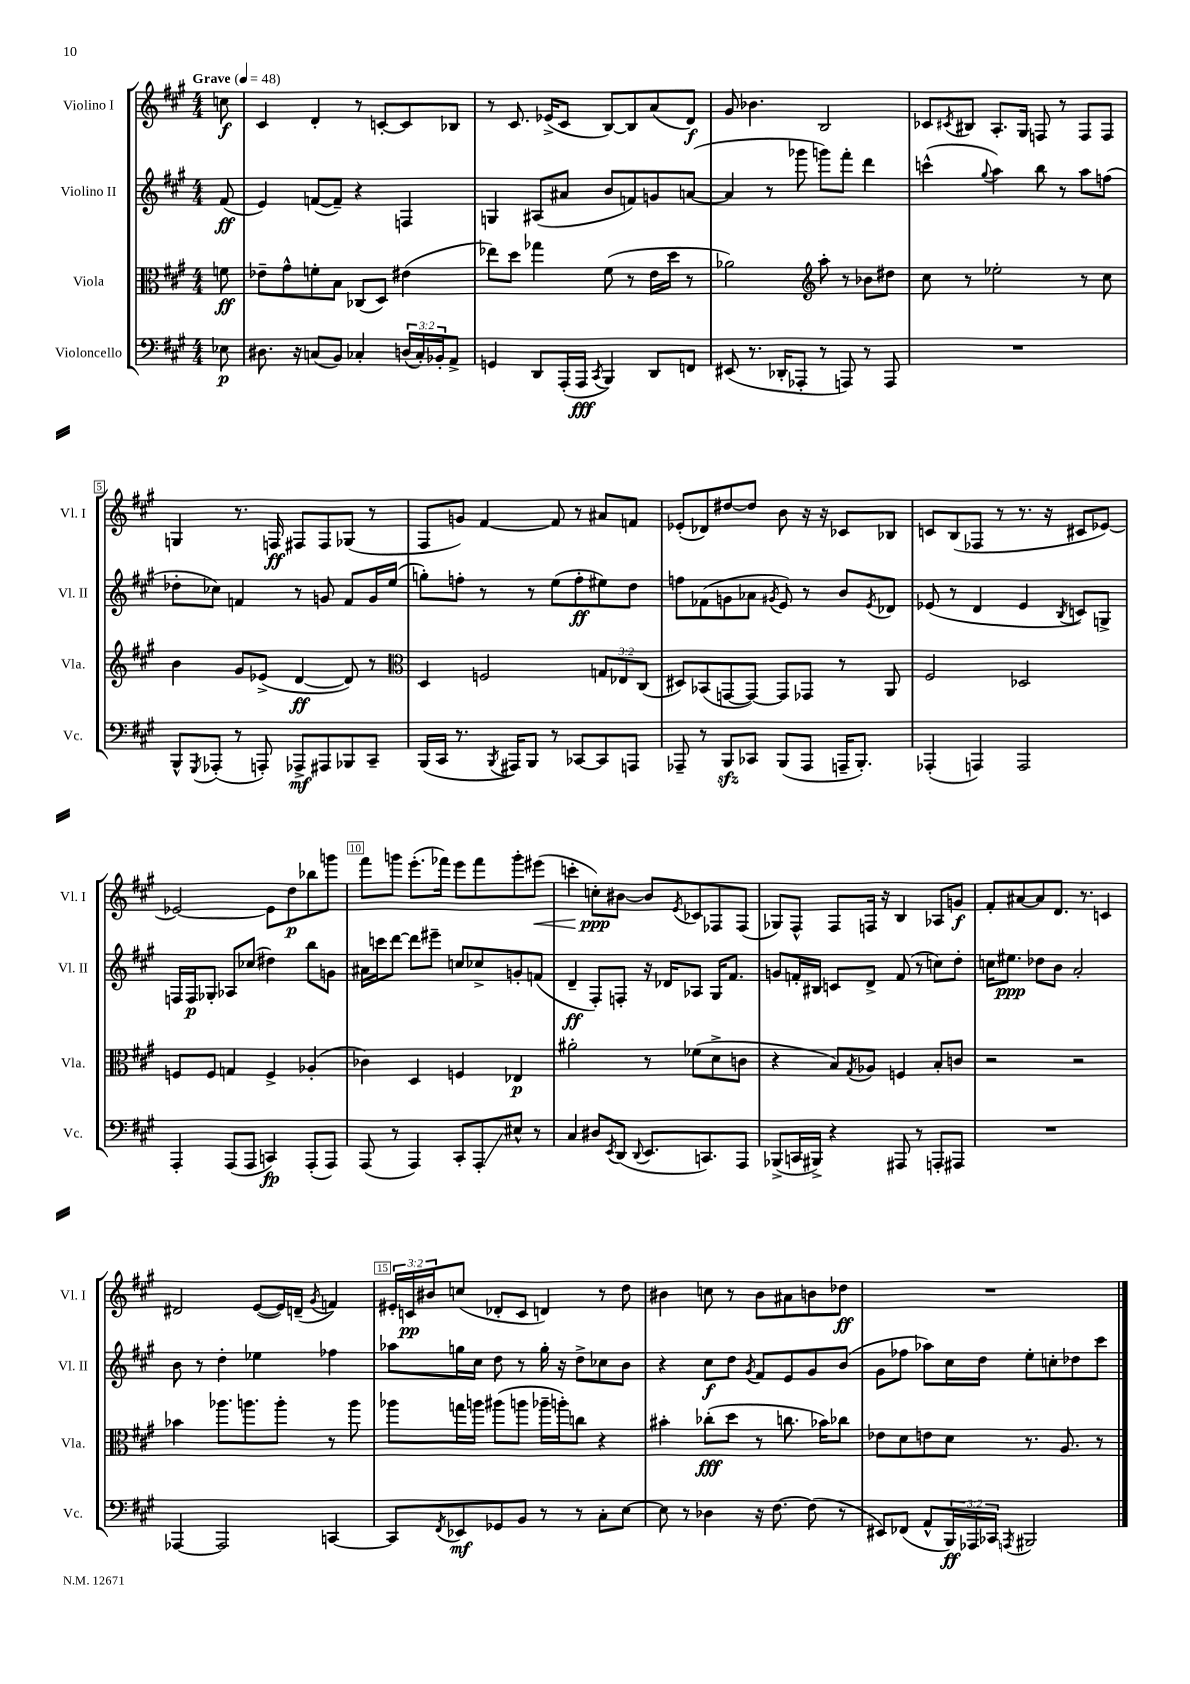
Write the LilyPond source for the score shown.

<<
\new StaffGroup <<
\new Staff = "s0" \with { instrumentName = "Violino I" shortInstrumentName = "Vl. I" } {
    \clef treble \key a \major \numericTimeSignature \time 4/4 \override Staff.TupletNumber.text = #tuplet-number::calc-fraction-text \partial 8 \tempo "Grave" 4 = 48
    c''8\f |
    cis'4 d'4-. r8 c'8~-. c'8 bes8 |
    r8 cis'8. ees'16->( cis'8 b8~) b8 a'8( d'8\f) |
    gis'8 bes'4. b2 |
    ces'8 \acciaccatura { cis'8 } bis8 a8.-. gis16 f8 r8 f8 f8 |
    g4 r8. f16\ff fis8 fis8 ges8( r8 |
    fis8 g'8) fis'4~ fis'8 r8 ais'8 f'8 |
    ees'8-.( des'8) dis''8~ dis''8 b'8 r16 r16 ces'8 bes8 |
    c'8 b8( fes8 r8 r8. r16 cis'8 ees'8~) |
    ees'2~ ees'8 d''8\p bes''8 g'''8 |
    fis'''8 g'''8 e'''8.-.( fes'''16) e'''8 fes'''8 g'''8-. eis'''8\<( |
    c'''4-. c''8-.\ppp\!) bis'8~ bis'8 \acciaccatura { e'8 } ces'8 fes8 fes8( |
    ges8) fis8-^ fis8 f16 r16 b4 aes8 g'8\f |
    fis'8-. ais'8~ ais'8 d'8. r8. c'4 |
    dis'2 e'8~( e'16) d'16--( \acciaccatura { gis'8 } f'4) |
    \tuplet 3/2 { eis'16-. c'16\pp bis'16 } c''8( des'8-. c'8 d'4) r8 d''8 |
    bis'4 c''8 r8 bis'8 ais'8 b'8 des''8\ff |
    R1 \bar "|." |
}
\new Staff = "s1" \with { instrumentName = "Violino II" shortInstrumentName = "Vl. II" } {
    \clef treble \key a \major \numericTimeSignature \time 4/4 \partial 8
    fis'8\ff( |
    e'4) f'8~( f'8--) r4 f4 |
    g4 ais8( ais'8 b'8 f'8) g'8 a'8~( |
    a'4 r8 ges'''8 g'''8) fis'''8-. d'''4 |
    c'''4-^( \appoggiatura { gis''8 } a''4) b''8 r8 a''8 f''8( |
    des''8-. ces''8) f'4 r8 g'8 f'8 g'16 e''16( |
    g''8-.) f''8-. r8 r8 e''8( f''8-.\ff eis''8) d''8 |
    f''8 fes'8( g'8 aes'8 \acciaccatura { gis'8 } e'8) r8 b'8 \acciaccatura { e'8 } des'8 |
    ees'8( r8 d'4 ees'4 \acciaccatura { b8 } c'8) g8-> |
    f16 f16\p ges8-. aes8 ces''8( dis''4) b''8 g'8 |
    ais'16 c'''16 d'''8~ d'''8 eis'''8-- c''8 ces''8-> g'8-. f'8( |
    d'4--\ff fis8-.) f8-. r16 des'16 aes8 gis16 fis'8. |
    g'8 f'16-. bis16 c'8 d'8-> f'8( r8 c''8) d''8-. |
    c''16 eis''8.\ppp des''8 b'8 a'2-. |
    b'8 r8 d''4-. ees''4 fes''4 |
    aes''8 g''16 cis''16 d''8 r8 g''16-. r16 d''8-> ces''8 b'8 |
    r4 cis''8\f d''8 \acciaccatura { gis'8 } fis'8 e'8 gis'8 b'8( |
    gis'8 fes''8 aes''8) cis''16 d''16 e''8-. c''8-. des''8 cis'''8 \bar "|." |
}
\new Staff = "s2" \with { instrumentName = "Viola" shortInstrumentName = "Vla." } {
    \clef alto \key a \major \numericTimeSignature \time 4/4 \override Staff.TupletNumber.text = #tuplet-number::calc-fraction-text \partial 8
    f'8\ff |
    ees'8-- gis'8-^ f'8-. b8 ces8( d8) eis'4( |
    ees''8) d''8 ges''4 fis'8( r8 e'16 d''16 r8 |
    aes'2) \clef treble a''8-. r8 bes'8 dis''8 |
    cis''8 r8 ees''2-. r8 cis''8 |
    b'4 gis'8 ees'8->( d'4~\ff d'8) r8 |
    \clef alto d4 f2 \tuplet 3/2 { g8 ees8 cis8( } |
    dis8) bes,8( g,8~ g,8~) g,8 ges,8 r8 a,8 |
    fis2 des2 |
    f8 f8 g4 f4-> aes4-.( |
    ces'4) d4 f4 ees4\p |
    ais'2-. r8 fes'8( d'8-> c'8 |
    r4 b8) \acciaccatura { gis8 } aes8 f4 b8-. c'8 |
    r2 r2 |
    bes'4 aes''8. a''8. a''8-. r8 a''8 |
    aes''8 g''16 a''16 ais''8( a''8 aes''16-- a''16-.) c''8 r4 |
    bis'4-. ces''8-.\fff( d''8 r8 c''8. bes'16) ces''8 |
    ees'8 d'8 e'8 d'8 r8. a8. r8 \bar "|." |
}
\new Staff = "s3" \with { instrumentName = "Violoncello" shortInstrumentName = "Vc." } {
    \clef bass \key a \major \numericTimeSignature \time 4/4 \override Staff.TupletNumber.text = #tuplet-number::calc-fraction-text \partial 8
    ees8\p |
    dis8. r16 c8( b,8) ces4-. \tuplet 3/2 { d16( ces16-.) bes,16-. } a,8-> |
    g,4 d,8 a,,16-.( a,,16\fff \acciaccatura { cis,8 } b,,4) d,8 f,8 |
    eis,8( r8. des,16-. aes,,8-. r8 a,,8) r8 a,,8 |
    R1 |
    b,,8-^ \acciaccatura { gis,,8 } aes,,8-.( r8 a,,8-.) aes,,8->\mf ais,,8 bes,,8 cis,8-- |
    b,,16( cis,16 r8. \acciaccatura { b,,8 } ais,,16) b,,8 r8 ces,8~ ces,8 a,,8 |
    aes,,8-- r8 b,,8\sfz ces,8 b,,8( aes,,8 a,,16-- b,,8.-.) |
    aes,,4-.( a,,4) a,,2 |
    a,,4-. a,,8( a,,8 c,4\fp) a,,8-.( a,,8) |
    a,,8( r8 a,,4) cis,8-. a,,8-.\glissando eis8-^ r8 |
    cis4 dis8 \acciaccatura { e,8 } d,8( \appoggiatura { d,8 } e,8. c,8.) a,,8 |
    bes,,8->( c,16 bis,,16->) r4 ais,,8 r8 a,,8-. ais,,8 |
    R1 |
    aes,,4~ aes,,2 c,4~ |
    c,8 \acciaccatura { fis,8 } ees,8\mf ges,8 b,8 r8 r8 cis8-. e8~ |
    e8 r8 des4 r16 fis8.~ fis8( r8 |
    eis,8) fes,8( a,8-^ \tuplet 3/2 { b,,16\ff) aes,,16 ces,16 } \acciaccatura { a,,8 } bis,,2 \bar "|." |
}
>>
>>
\layout { \context { \Score \override BarNumber.break-visibility = ##(#f #t #t) barNumberVisibility = #(every-nth-bar-number-visible 5) \override BarNumber.stencil = #(make-stencil-boxer 0.1 0.3 ly:text-interface::print) } }
